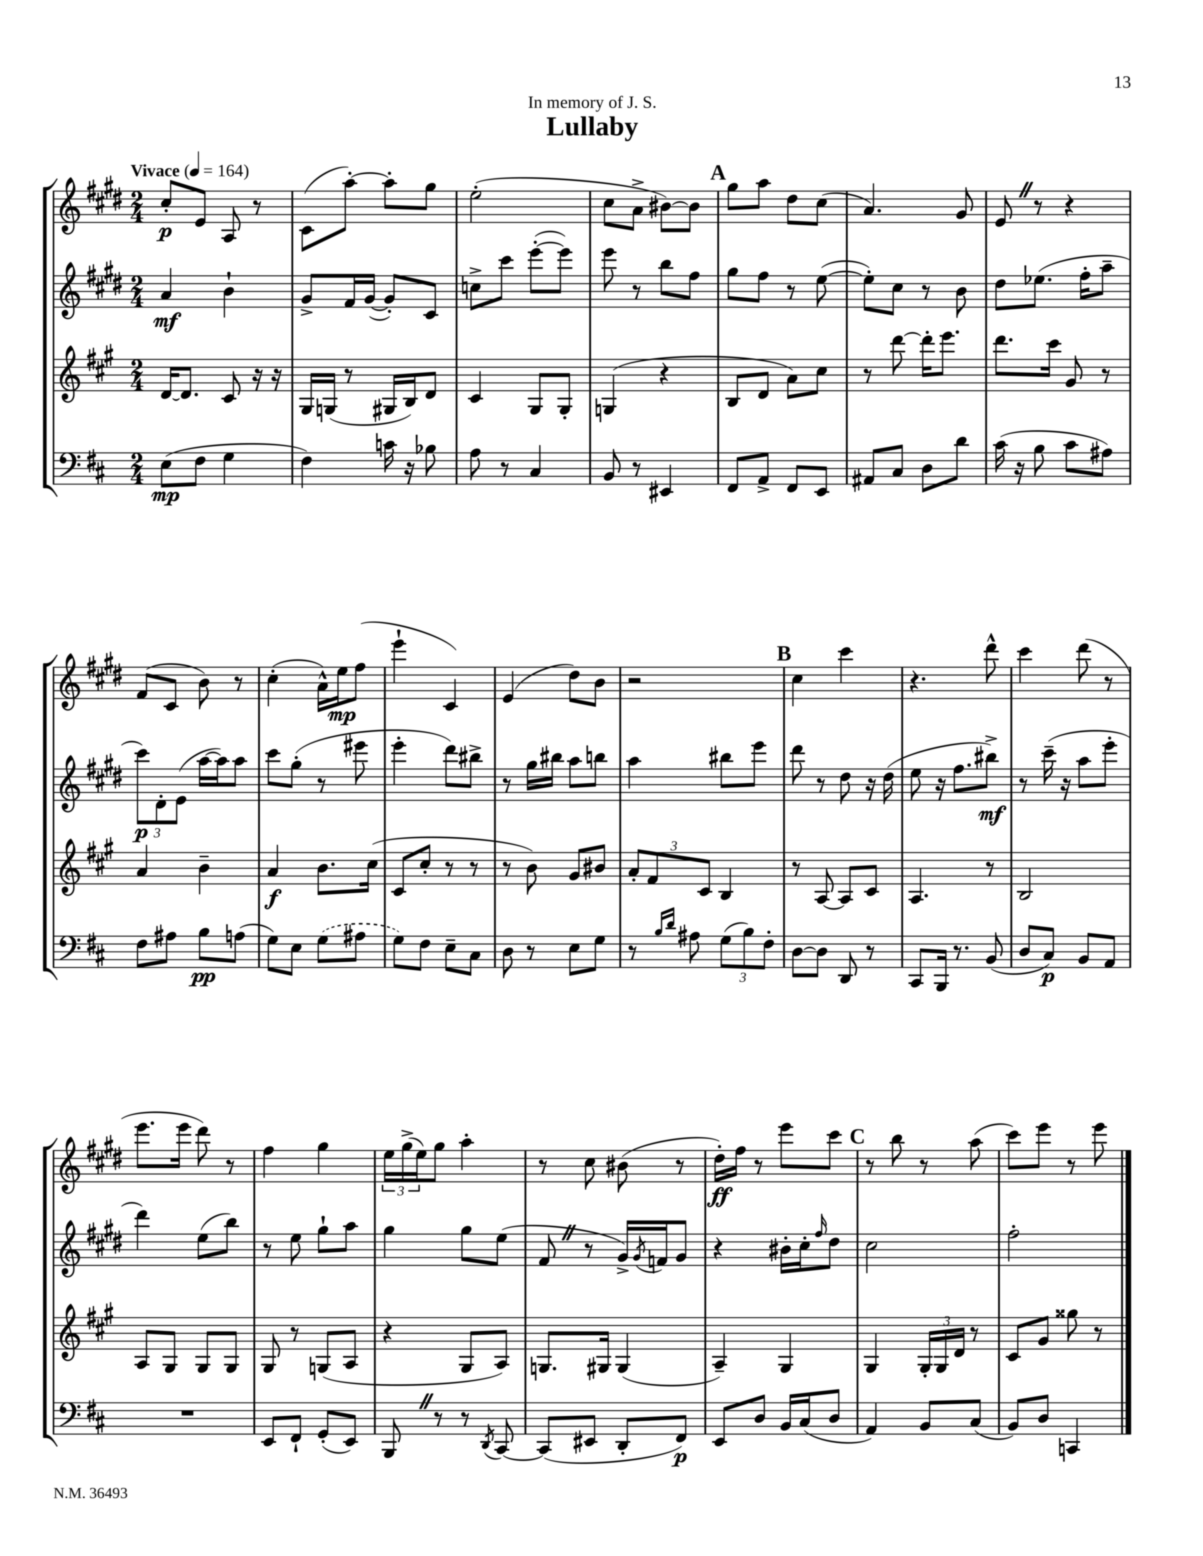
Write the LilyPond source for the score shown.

\header { title = "Lullaby" dedication = "In memory of J. S." }
<<
\new StaffGroup <<
\new Staff = "s0" {
    \clef treble \key e \major \numericTimeSignature \time 2/4 \tempo "Vivace" 4 = 164
    cis''8-.\p e'8 a8 r8 |
    cis'8( a''8~-.) a''8-. gis''8 |
    e''2-.( |
    cis''8 a'8-> bis'8~) bis'8 |
    \mark \markup { \bold "A" } gis''8 a''8 dis''8 cis''8( |
    a'4.) gis'8 |
    e'8 \once \override BreathingSign.text = \markup { \musicglyph "scripts.caesura.straight" } \breathe r8 r4 |
    fis'8( cis'8 b'8) r8 |
    cis''4-.( a'16-^) e''16\mp fis''8( |
    e'''4-! cis'4) |
    e'4( dis''8) b'8 |
    r2 |
    \mark \markup { \bold "B" } cis''4 cis'''4 |
    r4. dis'''8-^ |
    cis'''4 dis'''8( r8 |
    e'''8. e'''16 dis'''8) r8 |
    fis''4 gis''4 |
    \tuplet 3/2 { e''16 gis''16->( e''16) } gis''8 a''4-. |
    r8 cis''8 bis'8( r8 |
    dis''16-.\ff) fis''16 r8 e'''8 cis'''8 |
    \mark \markup { \bold "C" } r8 b''8 r8 a''8( |
    cis'''8) e'''8 r8 e'''8 \bar "|." |
}
\new Staff = "s1" {
    \clef treble \key e \major \numericTimeSignature \time 2/4
    a'4\mf b'4-! |
    gis'8-> fis'16 gis'16~( gis'8-.) cis'8 |
    c''8-> cis'''8 e'''8~-.( e'''8) |
    e'''8 r8 b''8 fis''8 |
    \mark \markup { \bold "A" } gis''8 fis''8 r8 e''8~( |
    e''8-.) cis''8 r8 b'8 |
    dis''8 ees''8.( fis''16-. a''8-- |
    \tuplet 3/2 { cis'''8\p) dis'8-. e'8( } a''16~ a''16) a''8 |
    cis'''8 gis''8-.( r8 eis'''8 |
    e'''4-. dis'''8) bis''8-> |
    r8 gis''16 bis''16 a''8 b''8 |
    a''4 bis''8 e'''8 |
    \mark \markup { \bold "B" } dis'''8 r8 dis''8 r16 dis''16( |
    e''8 r16 fis''8. bis''8->\mf) |
    r8 cis'''16--( r16 a''8 e'''8-. |
    dis'''4) e''8( b''8) |
    r8 e''8 gis''8-! a''8 |
    gis''4 gis''8 e''8( |
    fis'8 \once \override BreathingSign.text = \markup { \musicglyph "scripts.caesura.straight" } \breathe r8 gis'16->) \acciaccatura { gis'8 } f'16 gis'8 |
    r4 bis'16-. cis''16-. \grace { fis''16 } dis''8 |
    \mark \markup { \bold "C" } cis''2 |
    fis''2-. \bar "|." |
}
\new Staff = "s2" {
    \clef treble \key a \major \numericTimeSignature \time 2/4
    d'16~ d'8. cis'8 r16 r16 |
    gis16 g16( r8 gis16 b16) d'8 |
    cis'4 gis8 gis8-. |
    g4( r4 |
    \mark \markup { \bold "A" } b8 d'8 a'8) cis''8 |
    r8 d'''8~ d'''16-. e'''8. |
    d'''8. cis'''16 gis'8 r8 |
    a'4 b'4-- |
    a'4\f b'8. cis''16( |
    cis'8 cis''8-. r8 r8 |
    r8 b'8) gis'8 bis'8 |
    \tuplet 3/2 { a'8-. fis'8 cis'8 } b4 |
    \mark \markup { \bold "B" } r8 a8~ a8 cis'8 |
    a4. r8 |
    b2 |
    a8 gis8 gis8 gis8 |
    gis8 r8 g8( a8 |
    r4 gis8 a8) |
    g8. gis16 gis4( |
    a4--) gis4 |
    \mark \markup { \bold "C" } gis4 \tuplet 3/2 { gis16-. gis16 d'16 } r8 |
    cis'8 gis'8 gisis''8 r8 \bar "|." |
}
\new Staff = "s3" {
    \clef bass \key d \major \numericTimeSignature \time 2/4
    e8\mp( fis8 g4 |
    fis4) c'16 r16 bes8 |
    a8 r8 cis4 |
    b,8 r8 eis,4 |
    \mark \markup { \bold "A" } fis,8 a,8-> fis,8 e,8 |
    ais,8 cis8 d8 d'8 |
    cis'16( r16 b8 cis'8 ais8) |
    fis8 ais8 b8\pp a8( |
    g8) e8 \once \slurDashed g8( ais8 |
    g8) fis8 e8-- cis8 |
    d8 r8 e8 g8 |
    r8 \grace { b16 d'16 } ais8 \tuplet 3/2 { g8( b8) fis8-. } |
    \mark \markup { \bold "B" } d8~ d8 d,8 r8 |
    cis,8 b,,16 r8. b,8( |
    d8 cis8\p) b,8 a,8 |
    R2 |
    e,8 fis,8-! g,8-.( e,8) |
    b,,8 \once \override BreathingSign.text = \markup { \musicglyph "scripts.caesura.straight" } \breathe r8 r8 \acciaccatura { d,8 } cis,8~ |
    cis,8( eis,8 d,8-. fis,8\p) |
    e,8 d8 b,16 cis16( d8 |
    \mark \markup { \bold "C" } a,4) b,8 cis8( |
    b,8) d8 c,4 \bar "|." |
}
>>
>>
\layout { \context { \Score \remove "Bar_number_engraver" } }
